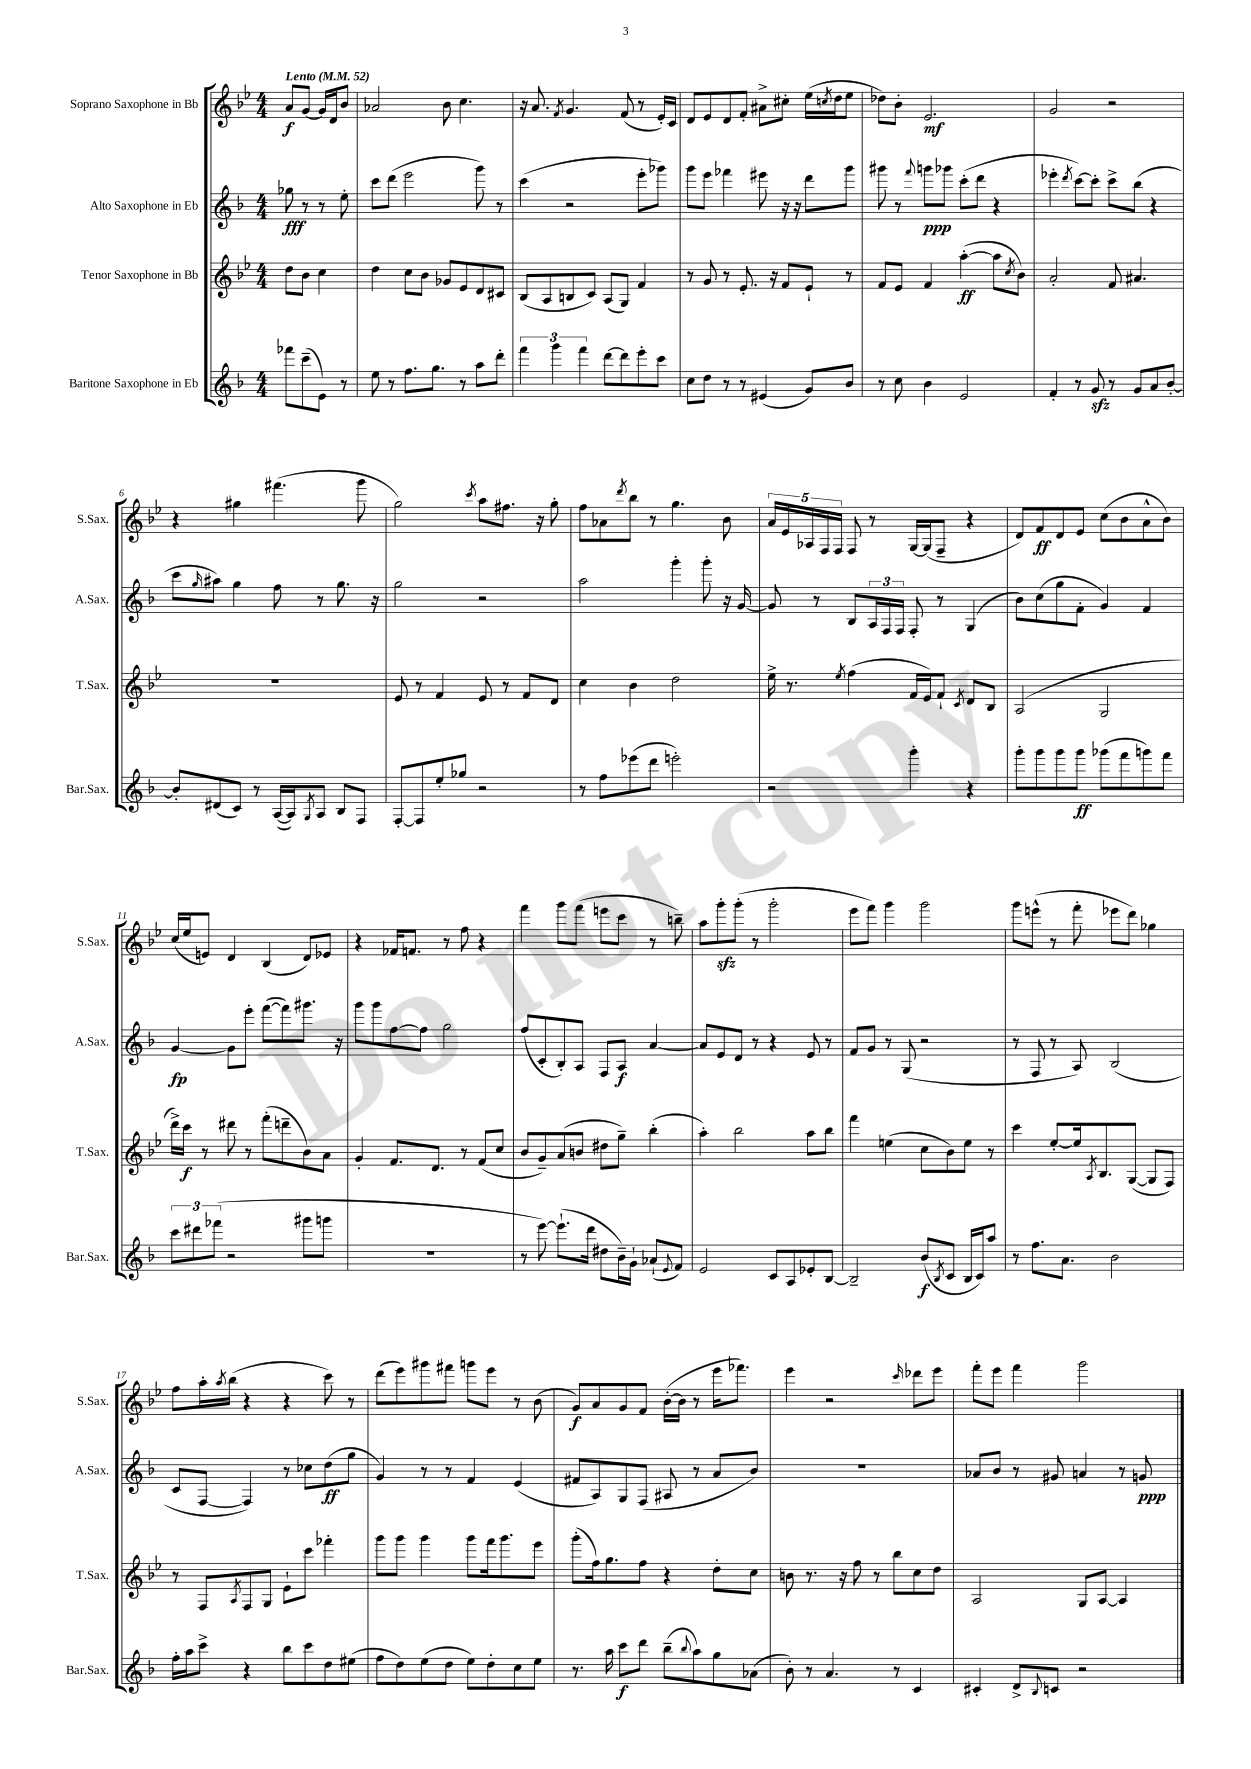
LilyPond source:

<<
\new StaffGroup <<
\new Staff = "s0" \with { instrumentName = "Soprano Saxophone in Bb" shortInstrumentName = "S.Sax." } {
    \clef treble \key bes \major \numericTimeSignature \time 4/4 \partial 2 \tempo "Lento" 4 = 52
    a'8\f g'8~ g'16 d'16 bes'8 |
    aes'2 bes'8 c''4. |
    r16 a'8. \acciaccatura { f'8 } g'4. f'8( r8 ees'16-.) c'16 |
    d'8 ees'8 d'8 f'8-. ais'8-> cis''8-. ees''16( \acciaccatura { c''8 } d''16 ees''8 |
    des''8) bes'8-. ees'2.\mf |
    g'2 r2 |
    r4 gis''4 fis'''4.( g'''8 |
    g''2) \acciaccatura { c'''8 } a''8 fis''8. r16 g''8-. |
    f''8 aes'8 \acciaccatura { d'''8 } bes''8 r8 g''4. bes'8 |
    \tuplet 5/4 { a'16 ees'16 aes16 f16 f16 } f8 r8 g16~ g16( f8-- r4 |
    d'8) f'8\ff d'8 ees'8 c''8( bes'8 a'8-^ bes'8) |
    c''16( ees''16 e'8) d'4 bes4( d'8) ees'8 |
    r4 fes'16 f'8. r8 f''8 r4 |
    f'''4 g'''8 f'''8( e'''8 c'''8 r8 b''8--) |
    a''8 g'''8-.\sfz g'''8-.( r8 g'''2-. |
    ees'''8 f'''8) g'''4 g'''2 |
    g'''8 e'''8-^( r8 f'''8-. ees'''8 d'''8) ges''4 |
    f''8 a''16-. \acciaccatura { a''8 } bes''16( r4 r4 c'''8) r8 |
    d'''8( ees'''8) gis'''8 fis'''8 g'''8 ees'''8 r8 bes'8( |
    g'8\f) a'8 g'8 f'8 bes'16~-.( bes'16 r8 ees'''16 fes'''8.) |
    ees'''4 r2 \grace { c'''16 } des'''8 ees'''8 |
    f'''8-. ees'''8 f'''4 g'''2 \bar "|." |
}
\new Staff = "s1" \with { instrumentName = "Alto Saxophone in Eb" shortInstrumentName = "A.Sax." } {
    \clef treble \key f \major \numericTimeSignature \time 4/4 \partial 2
    ges''8\fff r8 r8 e''8-. |
    c'''8 d'''8( e'''2 g'''8) r8 |
    c'''4( r2 e'''8-. ges'''8) |
    g'''8 e'''8 fes'''4 eis'''8 r16 r16 d'''8 g'''8 |
    gis'''8 r8 \appoggiatura { f'''8 } g'''8\ppp ges'''8 c'''8-.( d'''8 r4 |
    ees'''4-. \acciaccatura { d'''8 } c'''8~) c'''8-. c'''8-> bes''8( r4 |
    c'''8 \grace { g''16 } ais''8) g''4 f''8 r8 g''8. r16 |
    g''2 r2 |
    a''2 g'''4-. g'''8-. r16 g'16~ |
    g'8 r8 bes8 \tuplet 3/2 { a16 f16 f16 } f8-. r8 g4( |
    bes'8) c''8( g''8 f'8-. g'4) f'4 |
    g'4~\fp g'8 e'''8-. f'''8~( f'''8) gis'''8. r16 |
    g'''8 g'''8 f''8~ f''8 g''2 |
    f''8( c'8-. bes8-.) a8 f8 a8\f a'4~ |
    a'8 e'8 d'8 r8 r4 e'8 r8 |
    f'8 g'8 r8 g8( r2 |
    r8 f8 r8 a8) bes2( |
    c'8 f8~ f4) r8 ces''8 d''8\ff( g''8 |
    g'4) r8 r8 f'4 e'4( |
    fis'8 a8) g8 f8( ais8 r8 a'8 bes'8) |
    R1 |
    aes'8 bes'8 r8 gis'8 a'4 r8 g'8\ppp \bar "|." |
}
\new Staff = "s2" \with { instrumentName = "Tenor Saxophone in Bb" shortInstrumentName = "T.Sax." } {
    \clef treble \key bes \major \numericTimeSignature \time 4/4 \partial 2
    d''8 bes'8 c''4 |
    d''4 c''8 bes'8 ges'8 ees'8 d'8 cis'8 |
    bes8( a8 b8 c'8) a8( g8) f'4 |
    r8 g'8 r8 ees'8.-. r16 f'8 ees'8-! r8 |
    f'8 ees'8 f'4 a''4~-.\ff( a''8 \acciaccatura { c''8 } bes'8) |
    a'2-. f'8 ais'4. |
    R1 |
    ees'8 r8 f'4 ees'8 r8 f'8 d'8 |
    c''4 bes'4 d''2 |
    ees''16-> r8. \acciaccatura { ees''8 } f''4( f'16 ees'16) f'8-! \acciaccatura { c'8 } d'8 bes8 |
    a2( g2 |
    d'''16->) c'''16\f r8 dis'''8 r8 f'''8-.( d'''8-- bes'8) a'8 |
    g'4-. f'8. d'8. r8 f'8( c''8 |
    bes'8 g'8--) a'8( b'8 dis''8 g''8--) bes''4-.( |
    a''4-.) bes''2 a''8 bes''8 |
    f'''4 e''4( c''8 bes'8) e''8 r8 |
    c'''4 ees''8~-. ees''16 \acciaccatura { a8 } bes8. g8~( g8 f8) |
    r8 f8 \acciaccatura { a8 } f8 g8 ees'8-! c'''8 fes'''4-. |
    g'''8 g'''8 g'''4 g'''8 f'''16 g'''8. ees'''8 |
    g'''8-.( f''16) g''8. f''8 r4 d''8-. c''8 |
    b'8 r8. r16 f''8 r8 bes''8 c''8 d''8 |
    a2 g8 a8~ a4 \bar "|." |
}
\new Staff = "s3" \with { instrumentName = "Baritone Saxophone in Eb" shortInstrumentName = "Bar.Sax." } {
    \clef treble \key f \major \numericTimeSignature \time 4/4 \partial 2
    fes'''8 c'''8--( e'8) r8 |
    e''8 r8 f''8. g''8. r8 a''8 d'''8-. |
    \tuplet 3/2 { f'''4 g'''4 f'''4 } d'''8~ d'''8 e'''8-. c'''8 |
    c''8 d''8 r8 r8 eis'4( g'8) bes'8 |
    r8 c''8 bes'4 e'2 |
    f'4-. r8 g'8\sfz r8 g'8 a'8 bes'8~-. |
    bes'8-. dis'8( c'8) r8 a16~( a16) \acciaccatura { g8 } a8 bes8 f8 |
    f8~-. f8 e''8-. ges''8 r2 |
    r8 f''8 ees'''8( d'''8 e'''2-.) |
    r2 g'''4-. r4 |
    g'''8-. g'''8 g'''8 g'''8\ff ges'''8( f'''8 g'''8) f'''8 |
    \tuplet 3/2 { c'''8 dis'''8 fes'''8( } r2 gis'''8 g'''8 |
    R1 |
    r8 e'''8~) e'''8.-!( d'''16 dis''8 bes'16--) g'16-! aes'8-!( \appoggiatura { e'8 } f'8) |
    e'2 c'8 a8 ees'8-. bes8~ |
    bes2-- bes'8\f( \acciaccatura { bes8 } c'8 bes16 c'16) a''8 |
    r8 f''8. a'8. bes'2 |
    f''16-. a''16 c'''8-> r4 bes''8 c'''8 d''8 eis''8( |
    f''8 d''8) e''8( d''8 e''8) d''8-. c''8 e''8 |
    r8. a''16 c'''8\f d'''8 bes''8--( \appoggiatura { bes''8 } a''8) g''8 aes'8( |
    bes'8-.) r8 a'4. r8 c'4 |
    cis'4-. d'8-> \appoggiatura { bes8 } c'8 r2 \bar "|." |
}
>>
>>
